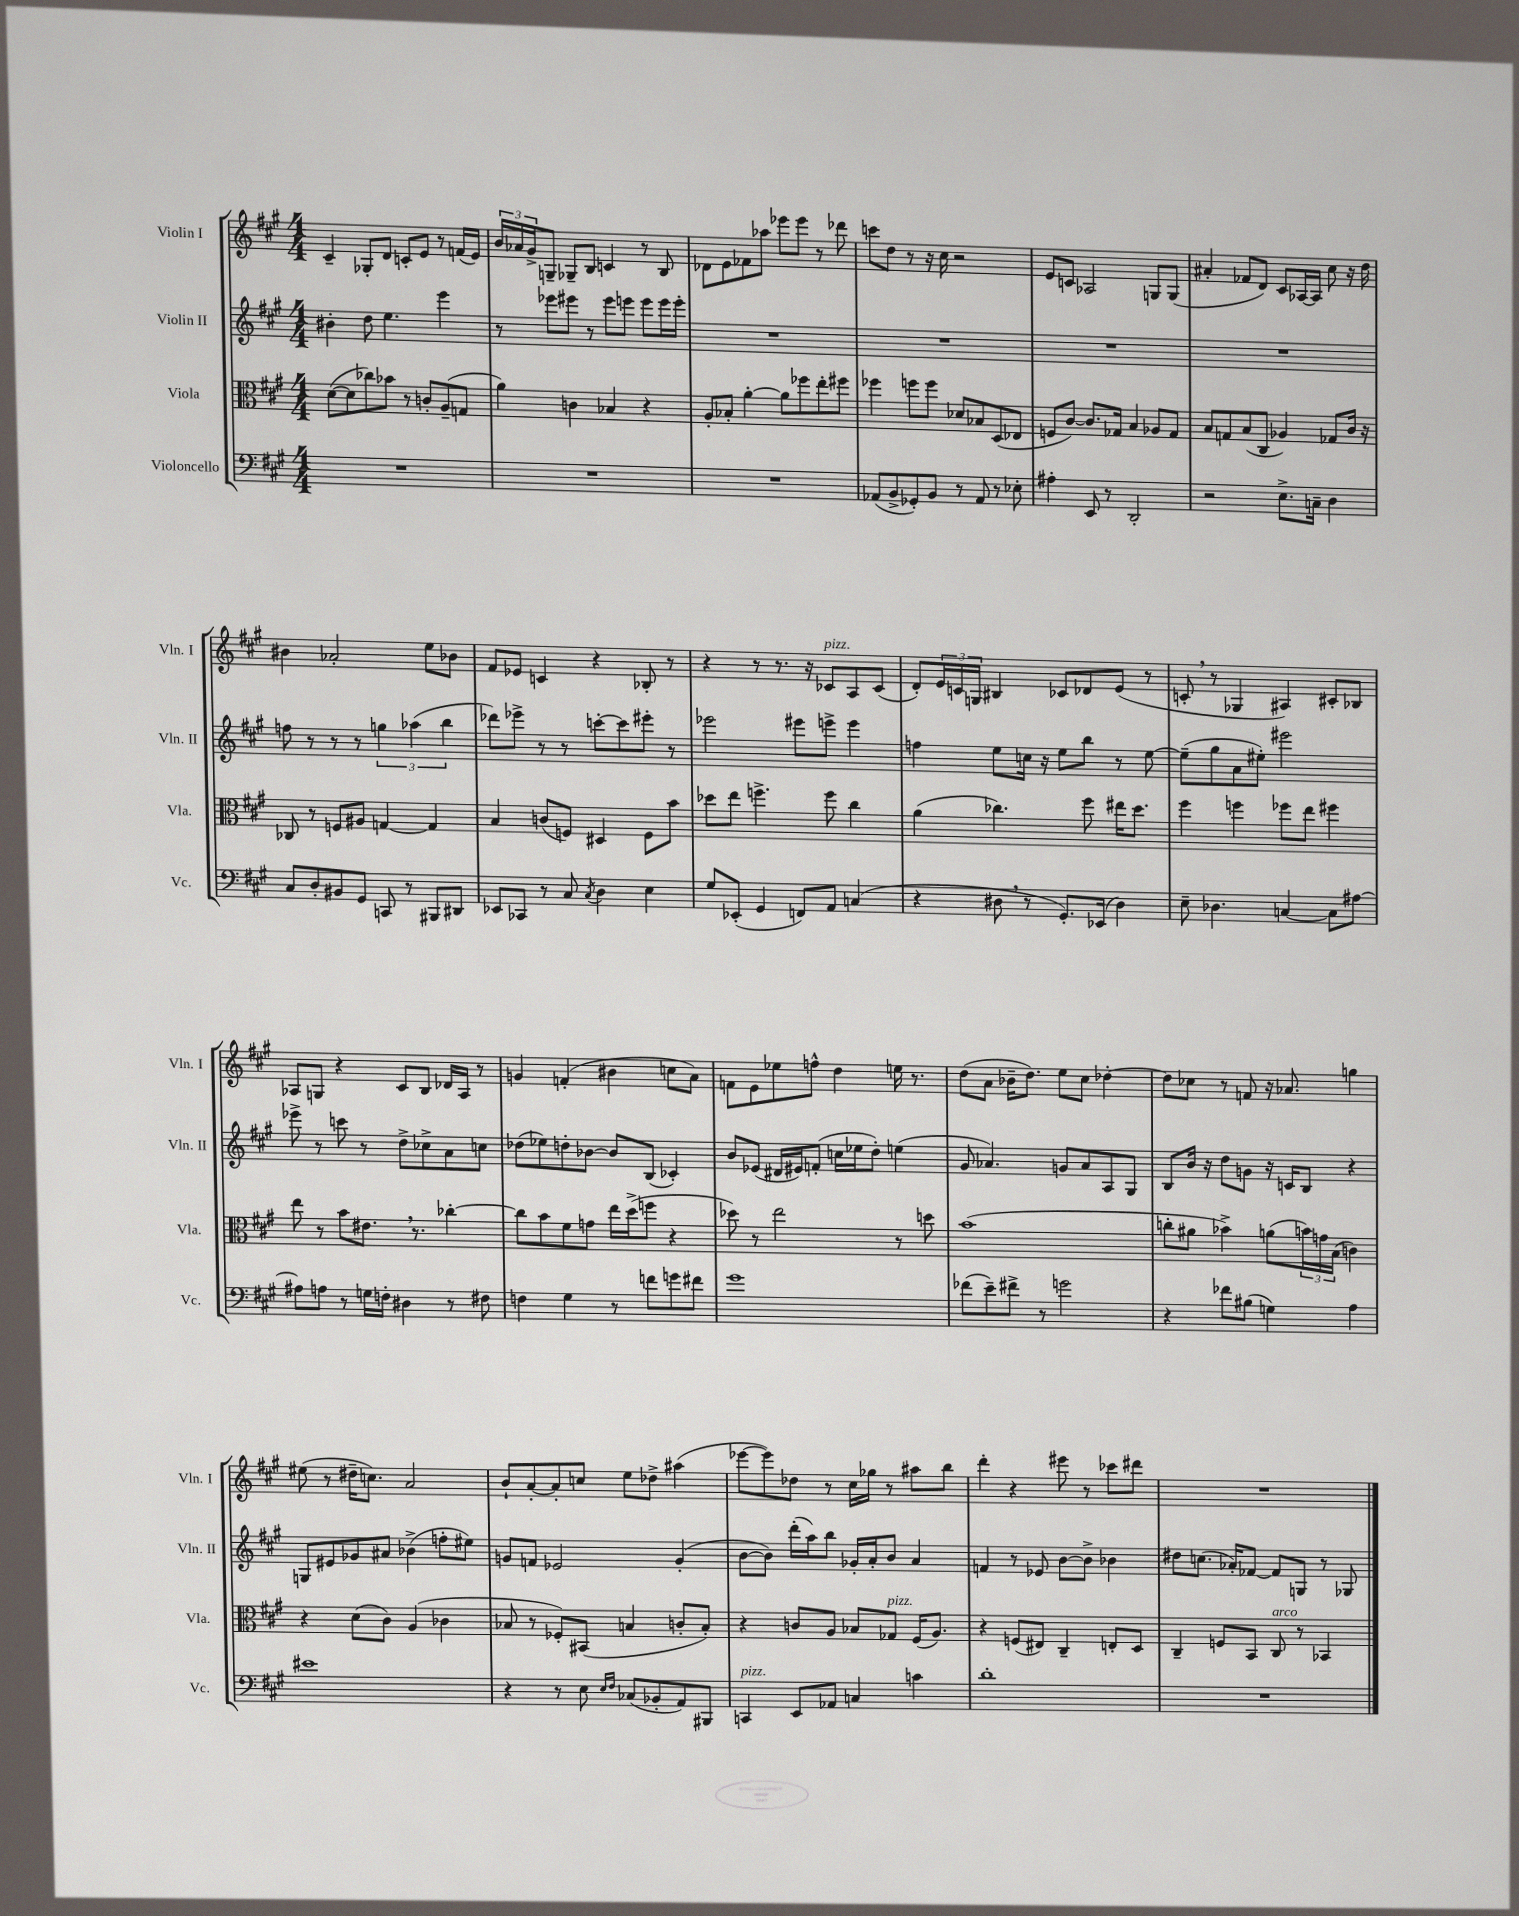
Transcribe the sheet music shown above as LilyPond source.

<<
\new StaffGroup <<
\new Staff = "s0" \with { instrumentName = "Violin I" shortInstrumentName = "Vln. I" } {
    \clef treble \key a \major \numericTimeSignature \time 4/4
    cis'4-- ges8-. d'8 c'8-. e'8 r8 f'16( e'16) |
    \tuplet 3/2 { b'16 aes'16 gis'16-> } g8-- ges8-- b8 c'4 r8 b8 |
    des'8 e'8 fes'8 aes''8 ees'''8 ees'''8 r8 des'''8 |
    c'''8 d''8 r8 r16 cis''16 r2 |
    e'8 c'8 aes2 g8 g8( |
    ais'4-. fes'8 d'8) cis'8 aes16~ aes16 cis''8 r16 d''16 |
    bis'4 aes'2-. e''8 bes'8 |
    fis'8 ees'8 c'4 r4 bes8-. r8 |
    r4 r8 r8. r16 ces'8^\markup { \italic "pizz." } a8 ces'8( |
    d'8-.) \tuplet 3/2 { e'16 c'16 g16 } bis4 ces'8 des'8 e'8( r8 |
    c'8-. \breathe r8 ges4 ais4) cis'8-. bes8 |
    aes8 g8 r4 cis'8 b8 des'16 aes16 r8 |
    g'4 f'4-.( bis'4 c''8 a'8) |
    f'8 e'8 ees''8 f''8-^ d''4 e''16 r8. |
    d''8( a'8 bes'16-- d''8.) e''8 cis''8 des''4~-. |
    des''8 ces''8 r8 f'8 r16 aes'8. g''4 |
    eis''8( r8 dis''16-- c''8.) a'2 |
    b'8-! a'8~-. a'8-. c''8 e''8 des''8-> ais''4( |
    ees'''8~ ees'''8) des''8 r8 cis''16 ges''16 r8 ais''8 b''8 |
    d'''4-. r4 eis'''8 r8 ces'''8 dis'''8 |
    R1 \bar "|." |
}
\new Staff = "s1" \with { instrumentName = "Violin II" shortInstrumentName = "Vln. II" } {
    \clef treble \key a \major \numericTimeSignature \time 4/4
    bis'4-. d''8 e''4. e'''4 |
    r8 ees'''8 eis'''8 r8 eis'''8 e'''8 e'''8 e'''16 e'''16-. |
    R1 |
    R1 |
    R1 |
    R1 |
    f''8 r8 r8 r8 \tuplet 3/2 { g''4 aes''4( b''4 } |
    des'''8) ees'''8-> r8 r8 c'''8~-. c'''8 eis'''8-. r8 |
    ees'''2 eis'''8 e'''8-> e'''4 |
    f''4 e''8 c''16 r16 e''8 b''8 r8 e''8~ |
    e''8--( gis''8 a'8 eis''8-.) eis'''2 |
    ees'''8-> r8 c'''8 r8 d''8-> ces''8-> a'8 c''8 |
    des''8( ees''8) d''8-. bes'8~ bes'8 b8( ces'4-.) |
    b'8 ees'8( dis'16 eis'16) f'8-.( c''16 ees''16 d''8-.) e''4( |
    gis'8 aes'4.) g'8 aes'8 a8 gis8 |
    b8 b'16 r16 d''8 g'8 r16 c'16 b8 r4 |
    g8 eis'8 ges'8 ais'8 bes'4->( f''8-. eis''8) |
    g'8 f'8 ees'2 g'4-.( |
    b'8~ b'8) d'''16-.( a''16) b''8 ges'16-. a'16-. b'8 a'4 |
    f'4 r8 ees'8 b'8~ b'8-> bes'4 |
    dis''8 c''8.( aes'16-.) fes'8~ fes'8 g8 r8 ges8 \bar "|." |
}
\new Staff = "s2" \with { instrumentName = "Viola" shortInstrumentName = "Vla." } {
    \clef alto \key a \major \numericTimeSignature \time 4/4
    d'8~( d'8 ces''8) bes'8 r8 c'8-. a8--( g8 |
    a'4) c'4 bes4 r4 |
    a8-. bes8-. a'4~-. a'8 fes''8 e''8-. fis''8 |
    fes''4 f''8 f''8 des'8 bes8 d8( ees8 |
    f8 cis'8~) cis'8. ges16 b4 aes8 ges8 |
    b8 g8 b8( cis8 aes4) ges8 cis'16 r16 |
    ces8 r8 f8 ais8 g4~ g4 |
    b4 c'8( f8) dis4 f8 b'8 |
    des''8 e''8 f''4.-> f''8 cis''4 |
    a'4( ces''4.) fis''8 eis''16 d''8. |
    fis''4 f''4 fes''8 e''8 fis''4 |
    e''8 r8 b'8 eis'8. \breathe r8. ces''4~-. |
    ces''8 b'8 fis'8 g'8 e''16 d''16->( f''8 r4 |
    des''8) r8 e''2 r8 d''8 |
    b'1( |
    c''8-. ais'8 bes'4->) a'8( \tuplet 3/2 { b'16) g'16 b16( } c'4) |
    r4 d'8( cis'8) a4( ces'4 |
    bes8 r8 fes8-.) bis,8( b4 c'8-. b8-.) |
    r4 c'8 a8 bes8 ges8^\markup { \italic "pizz." } fis16( a8.) |
    r4 f8( eis8) cis4-- e8-. d8 |
    cis4-- f8 b,8 cis8^\markup { \italic "arco" } r8 bes,4 \bar "|." |
}
\new Staff = "s3" \with { instrumentName = "Violoncello" shortInstrumentName = "Vc." } {
    \clef bass \key a \major \numericTimeSignature \time 4/4
    R1 |
    R1 |
    R1 |
    aes,8( b,8-> ges,8-.) b,8 r8 aes,8 r8 ees8-. |
    ais4-. e,8 r8 d,2-. |
    r2 e8.-> c16-- d4 |
    cis8 d8-. bis,8 gis,8 c,8 r8 bis,,8 dis,8 |
    ees,8 ces,8 r8 cis8 \acciaccatura { cis8 } d4 e4 |
    gis8 ees,8-.( gis,4 f,8) a,8 c4( |
    r4 dis8 \breathe r8 gis,8.-.) ees,16( dis4) |
    e8-- des4. c4~ c8 ais8~ |
    ais8 a8 r8 g16 f16-. dis4 r8 fis8 |
    f4 gis4 r8 f'8 g'8 fis'8 |
    gis'1 |
    fes'8( e'8--) fis'8-> r8 g'2 |
    r4 fes'8 bis8( g4) a4 |
    eis'1 |
    r4 r8 e8 \grace { e16 fis16 } ces8( bes,8-. a,8) bis,,8 |
    c,4^\markup { \italic "pizz." } e,8 aes,8 c4 c'4 |
    d'1-. |
    R1 \bar "|." |
}
>>
>>
\layout { \context { \Score \remove "Bar_number_engraver" } }
